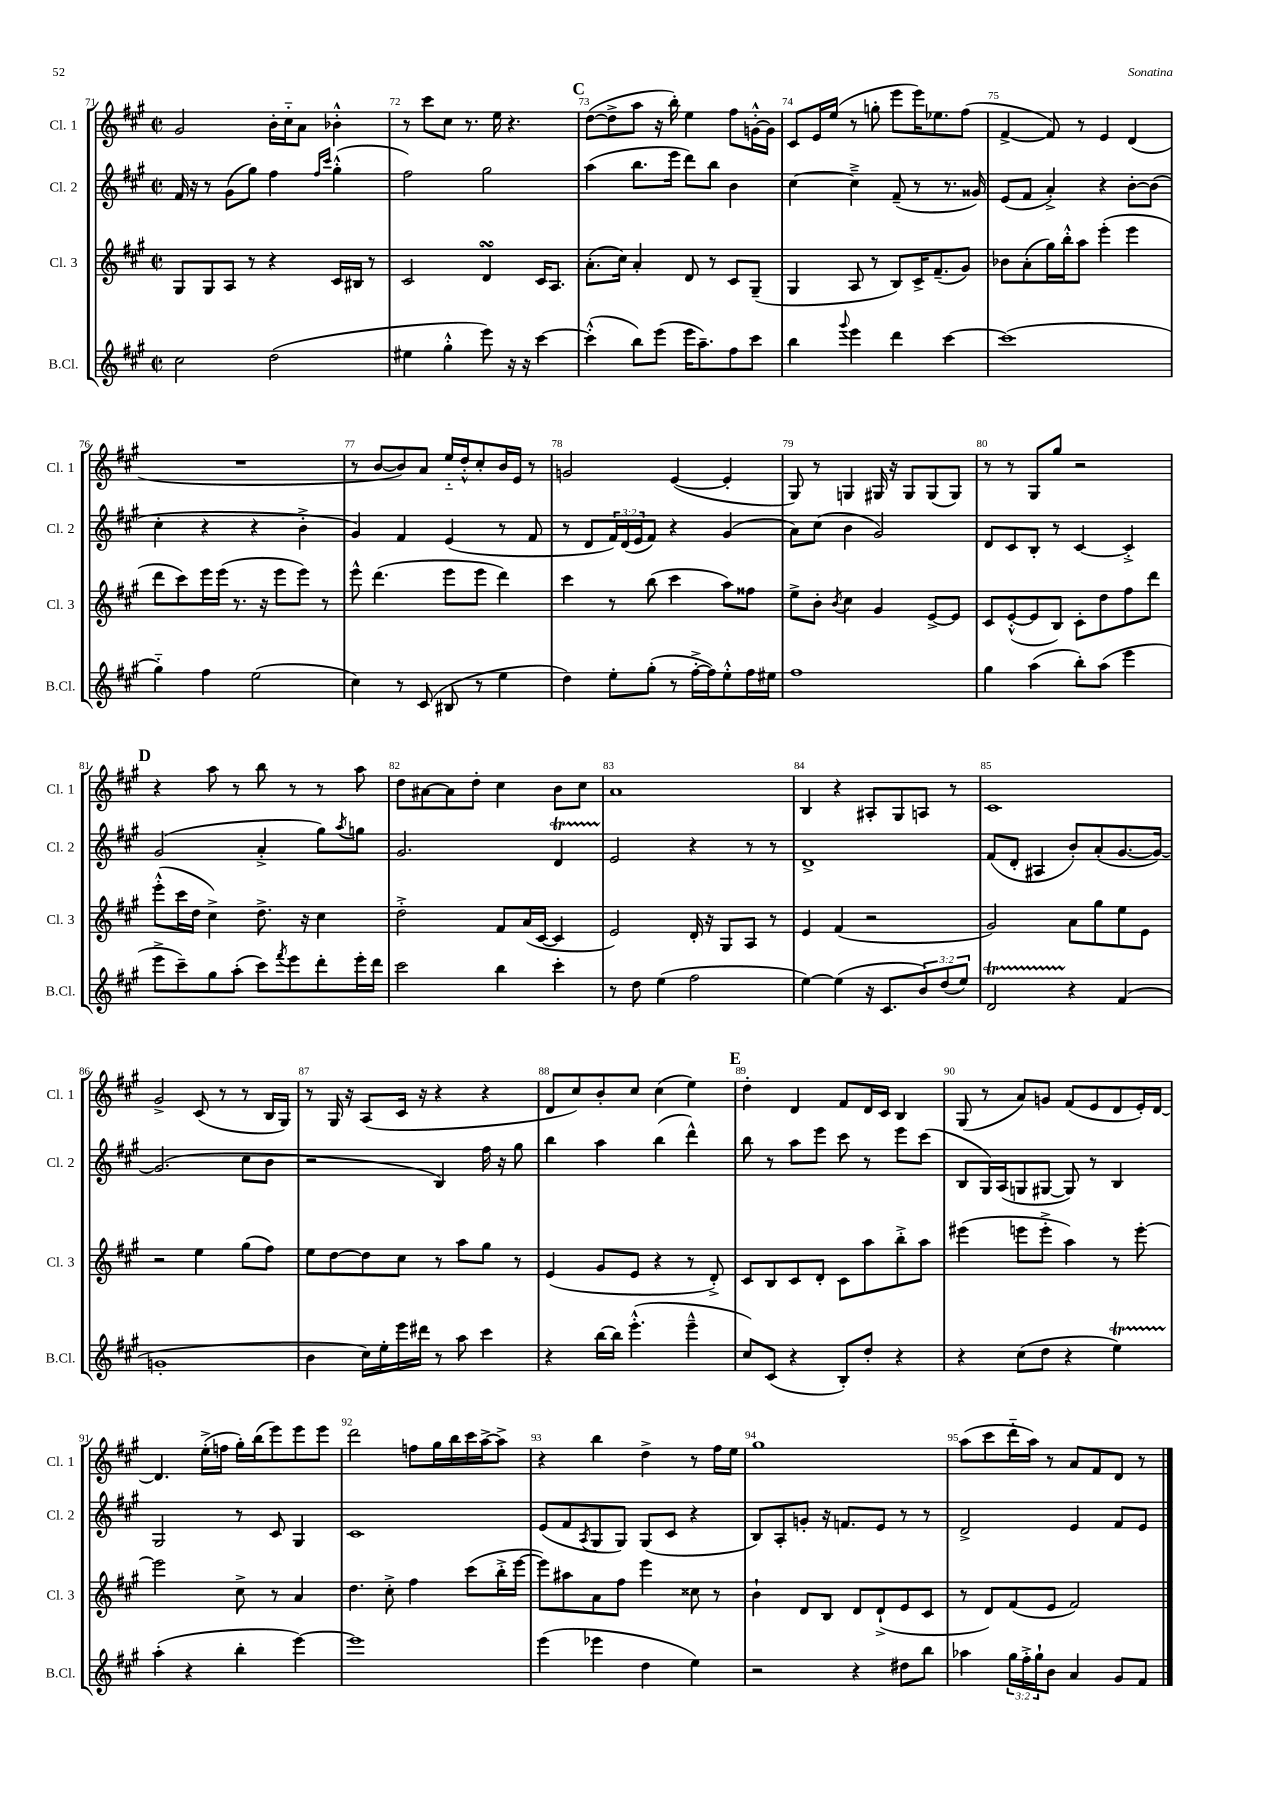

**kern	**kern	**kern	**kern
*part4	*part3	*part2	*part1
*staff4	*staff3	*staff2	*staff1
*I"B.Cl.	*I"Cl. 3	*I"Cl. 2	*I"Cl. 1
*I'B.Cl.	*I'Cl. 3	*I'Cl. 2	*I'Cl. 1
*clefG2	*clefG2	*clefG2	*clefG2
*k[f#c#g#]	*k[f#c#g#]	*k[f#c#g#]	*k[f#c#g#]
*M2/2	*M2/2	*M2/2	*M2/2
*met(c|)	*met(c|)	*met(c|)	*met(c|)
=71	=71	=71	=71
2cc#\	8G#/L	16f#/	2g#/
.	.	16r	.
.	8G#/	8r	.
.	8A/J	(8g#\L	.
.	8r	8gg#\J)	.
(2dd\	4r	4ff#\	16b'\LL
.	.	.	16cc#\J
.	.	.	8a\J
.	.	16qqff#/LL	.
.	.	16qqccc#/JJ	.
.	16c#/LL	(4gg#'^^\	4b-X'^^\
.	16B#X/JJ	.	.
.	8r	.	.
=72	=72	=72	=72
4ee#X\	2c#/	2ff#\)	8r
.	.	.	8ccc#\L
4gg#'^^\	.	.	8cc#\J
.	.	.	8.r
8eee\)	4dsSSs/	2gg#\	.
.	.	.	16ee\
16r	.	.	4.r
16r	.	.	.
[4ccc#\	16c#/KL	.	.
.	8.A/J	.	.
!!LO:REH:place=s1:t=C
=73	=73	=73	=73
(4ccc#'^^\]	(8.a'\L	(4aa\	([8dd\L
.	.	.	8dd^\]
.	16cc#\Jk)	.	.
8bb\L)	4a'/	8.bb\L	8aa\J
(8eee\J	.	.	16r
.	.	16eee\Jk	16bb'\)
16eee\KL	8d/	8ddd\L)	4ee\
8.aa~\)	.	.	.
.	8r	8bb\J	.
8ff#\	8c#/L	4b\	8ff#\L
8ccc#\J	(8G#~/J	.	[16gn'^^\L
.	.	.	16g\JJ]
=74	=74	=74	=74
4bb\	4G#/	[4cc#\	8c#/L
.	.	.	16e/L
.	.	.	(16ee/JJ
8qqggg#/	.	.	.
4eee\	8A/	4cc#~^\]	8r
.	8r	.	8ggn'\
4ddd\	8B/L)	(8f#~/	8eee\L
.	16c#^/K	8r	16eee\K)
.	(8.f#~/	.	8.ee-X\
[4ccc#\	.	8.r	.
.	8g#/J)	.	(8ff#\J
.	.	16g##X/)	.
=75	=75	=75	=75
(1ccc#]	8b-X\L	(8e/L	[4f#^/
.	(8a'\	8f#/J	.
.	16gg#\L)	4a'^/)	8f#/])
.	16bb'^^\J	.	.
.	8aa\J	.	8r
.	(4eee'\	4r	4e/
.	4eee\	[8b'\L	(4d/
.	.	(8b\J]	.
!!LO:LB:g=z
=76	=76	=76	=76
4gg#\)	8ddd\L	4cc#'\	1r
.	8ccc#\)	.	.
4ff#\	16eee\L	4r	.
.	(16eee\JJ	.	.
.	8.r	.	.
(2ee\	.	4r	.
.	16r	.	.
.	8eee\L	.	.
.	8eee\J)	4b'^\	.
.	8r	.	.
=77	=77	=77	=77
4cc#\)	8eee^^\	4g#/)	8r
.	(4.ddd\	.	[8b/L
8r	.	4f#/	8b/])
(8c#/	.	.	8a/J
8B#X/	8eee\L	(4e/	16ee/LL
.	.	.	16dd'^^/J
8r	8eee\J	.	8cc#'/
4ee\	4ddd\)	8r	16b/L
.	.	.	16e/JJ
.	.	8f#/	8r
=78	=78	=78	=78
4dd\)	4ccc#\	8r	2gn/
.	.	8d/L	.
8ee'\L	8r	24f#/L)	.
.	.	(24d/	.
.	.	24e/J	.
(8gg#'\J	(8bb\	8f#/J)	.
8r	4ccc#\	4r	([4e/
[16ff#'^\LL	.	.	.
16ff#\J])	.	.	.
8ee'^^\	8aa\L)	(4g#/	4e'/]
16ff#\L	8ff##X\J	.	.
16ee#X\JJ	.	.	.
=79	=79	=79	=79
1ff#	8ee^\L	8a\L)	8G#/)
.	8b'\J	(8cc#\J	8r
.	8qb/	.	.
.	4cc#\	4b\	4Gn/
.	4g#/	2g#/)	16G#X/
.	.	.	16r
.	.	.	8G#/L
.	[8e^/L	.	(8G#/
.	8e/J]	.	8G#/J)
=80	=80	=80	=80
4gg#\	8c#/L	8d/L	8r
.	([8e'^^/	8c#/	8r
(4aa\	8e/]	8B'/J	8G#/L
.	8B/J)	8r	8gg#/J
8bb'\L)	8c#'\L	[4c#/	2r
(8aa\J	8dd\	.	.
4eee\	8ff#\	4c#'^/]	.
.	8ddd\J	.	.
!!LO:LB:g=z
!!LO:REH:place=s1:t=D
=81	=81	=81	=81
8eee^\L	(8eee'^^\L	(2g#/	4r
8ccc#~\)	16ccc#\L	.	.
.	16dd\JJ	.	.
8gg#\	4cc#^\)	.	8aa\
(8aa'\J	.	.	8r
8ccc#\L)	8.dd^\	4a'^/	8bb\
8qfff#/	.	.	.
8eee\	.	.	8r
.	16r	.	.
8ddd'\	4cc#\	8gg#\L)	8r
.	.	8qaa/	.
16eee'\L	.	8ggn\J	8aa\
16ddd\JJ	.	.	.
=82	=82	=82	=82
2ccc#\	2dd'^\	2.g#/	8dd\L
.	.	.	[8a#X\
.	.	.	8a#\]
.	.	.	8dd'\J
4bb\	8f#/L	.	4cc#\
.	(16a/L	.	.
.	[16c#/JJ	.	.
4ccc#'\	4c#/]	4dT/	8b\L
.	.	.	8cc#\J
=83	=83	=83	=83
8r	2e/)	2e/	1a
8dd\	.	.	.
(4ee\	.	.	.
2ff#\	16d'/	4r	.
.	16r	.	.
.	8G#/L	.	.
.	8A/J	8r	.
.	8r	8r	.
=84	=84	=84	=84
[4ee\)	4e/	1d^	4B/
(4ee\]	(4f#/	.	4r
16r	2r	.	8A#X'/L
8.c#/L	.	.	.
.	.	.	8G#/
12b/)	.	.	8An/J
(12dd/	.	.	.
.	.	.	8r
12ee/J)	.	.	.
=85	=85	=85	=85
2dT/	2g#/)	(8f#/L	1c#
.	.	8d'/J	.
.	.	4A#X/	.
4r	8a\L	8b'/L)	.
.	8gg#\	(8a'/	.
(4f#/	8ee\	[8.g#/	.
.	8e\J	.	.
.	.	16g#/Jk_)	.
!!LO:LB:g=z
=86	=86	=86	=86
1gn'	2r	(2.g#/]	2g#^/
.	4ee\	.	(8c#/
.	.	.	8r
.	(8gg#\L	8cc#\L	8r
.	8ff#\J)	8b\J	16B/LL
.	.	.	16G#/JJ)
=87	=87	=87	=87
4b\	8ee\L	2r	8r
.	[8dd\	.	16G#/
.	.	.	16r
16cc#\LL)	8dd\]	.	(8A/L
16ee'\	.	.	.
16eee\	8cc#\J	.	16c#/Jk
16ddd#X\JJ	.	.	16r
8r	8r	4B/)	4r
8aa\	8aa\L	.	.
4ccc#\	8gg#\J	16ff#\	4r
.	.	16r	.
.	8r	8gg#\	.
=88	=88	=88	=88
4r	(4e/	4bb\	8d/L
.	.	.	8cc#/)
[16bb\LL	8g#/L	4aa\	8b'/
16bb\JJ]	.	.	.
(4.eee'^^\	8e/J	.	8cc#/J
.	4r	(4bb\	(4cc#\
4eee~^^\	8r	4ddd^^\)	4ee\)
.	8d'^/)	.	.
!!LO:REH:place=s1:t=E
=89	=89	=89	=89
8cc#/L)	8c#/L	8bb\	4dd'\
(8c#/J	8B/	8r	.
4r	8c#/	8aa\L	4d/
.	8d'/J	8eee\J	.
8B'/L)	8c#\L	8ccc#\	8f#/L
8dd'/J	8aa\	8r	16d/L
.	.	.	16c#/JJ
4r	8bb'^\	8eee\L	4B/
.	8aa\J	(8ccc#\J	.
=90	=90	=90	=90
4r	(4eee#X\	8B/L	(8G#/
.	.	16G#/L)	8r
.	.	(16A/J	.
(8cc#\L	8eeen\L	8Gn/	8a/L)
8dd\J	8eee'^\J	[8G#X/J	8gn/J
4r	4aa\)	8G#/])	(8f#/L
.	.	8r	8e/
4eeT\)	8r	4B/	8d/
.	[8eee'\	.	16e'/L)
.	.	.	[16d/JJ
!!LO:LB:g=z
=91	=91	=91	=91
(4aa'\	2eee\]	2G#/	4.d/]
4r	.	.	.
.	.	.	(16ee'^\LL
.	.	.	16ffn\JJ
4bb'\	8cc#^\	8r	16gg#'\LL)
.	.	.	(16bb\J
.	8r	8c#/	8eee\)
[4eee\)	4a/	4G#/	8eee\
.	.	.	8eee\J
=92	=92	=92	=92
1eee]	4.dd\	1c#	2ddd\
.	8cc#'^\	.	.
.	4ff#\	.	8ffn\L
.	.	.	16gg#\L
.	.	.	16bb\
.	(8ccc#\L	.	16ccc#\
.	.	.	[16aa^\J
.	16bb'^\L	.	8aa^\J]
.	[16eee\JJ	.	.
=93	=93	=93	=93
(4eee\	8eee\L])	(8e/L	4r
.	8aa#X\	8f#/	.
.	.	8qA/	.
4eee-X\	8a\	8G#/	4bb\
.	8ff#\J	8G#/J)	.
4dd\	4eee\	(8G#/L	4dd^\
.	.	8c#/J	.
4ee\)	8cc##X\	4r	8r
.	8r	.	16ff#\LL
.	.	.	16ee\JJ
=94	=94	=94	=94
2r	4b`\	8B/L)	1gg#
.	.	8A'/	.
.	8d/L	8gn'/J	.
.	8B/J	16r	.
.	.	8.fn/L	.
4r	8d/L	.	.
.	(8d`^/	8e/J	.
8dd#X\L	8e/	8r	.
8bb\J	8c#/J	8r	.
=95	=95	=95	=95
4aa-X\	8r	2d^/	(8aa\L
.	8d/L)	.	8ccc#\
24gg#\LL	(8f#/	.	16ddd\L
24ff#'^\	.	.	.
.	.	.	16aa\JJ)
24gg#`\J	.	.	.
8b\J	8e/J	.	8r
4a/	2f#/)	4e/	8a/L
.	.	.	8f#/
8g#/L	.	8f#/L	8d/J
8f#/J	.	8e/J	8r
==	==	==	==
*-	*-	*-	*-
